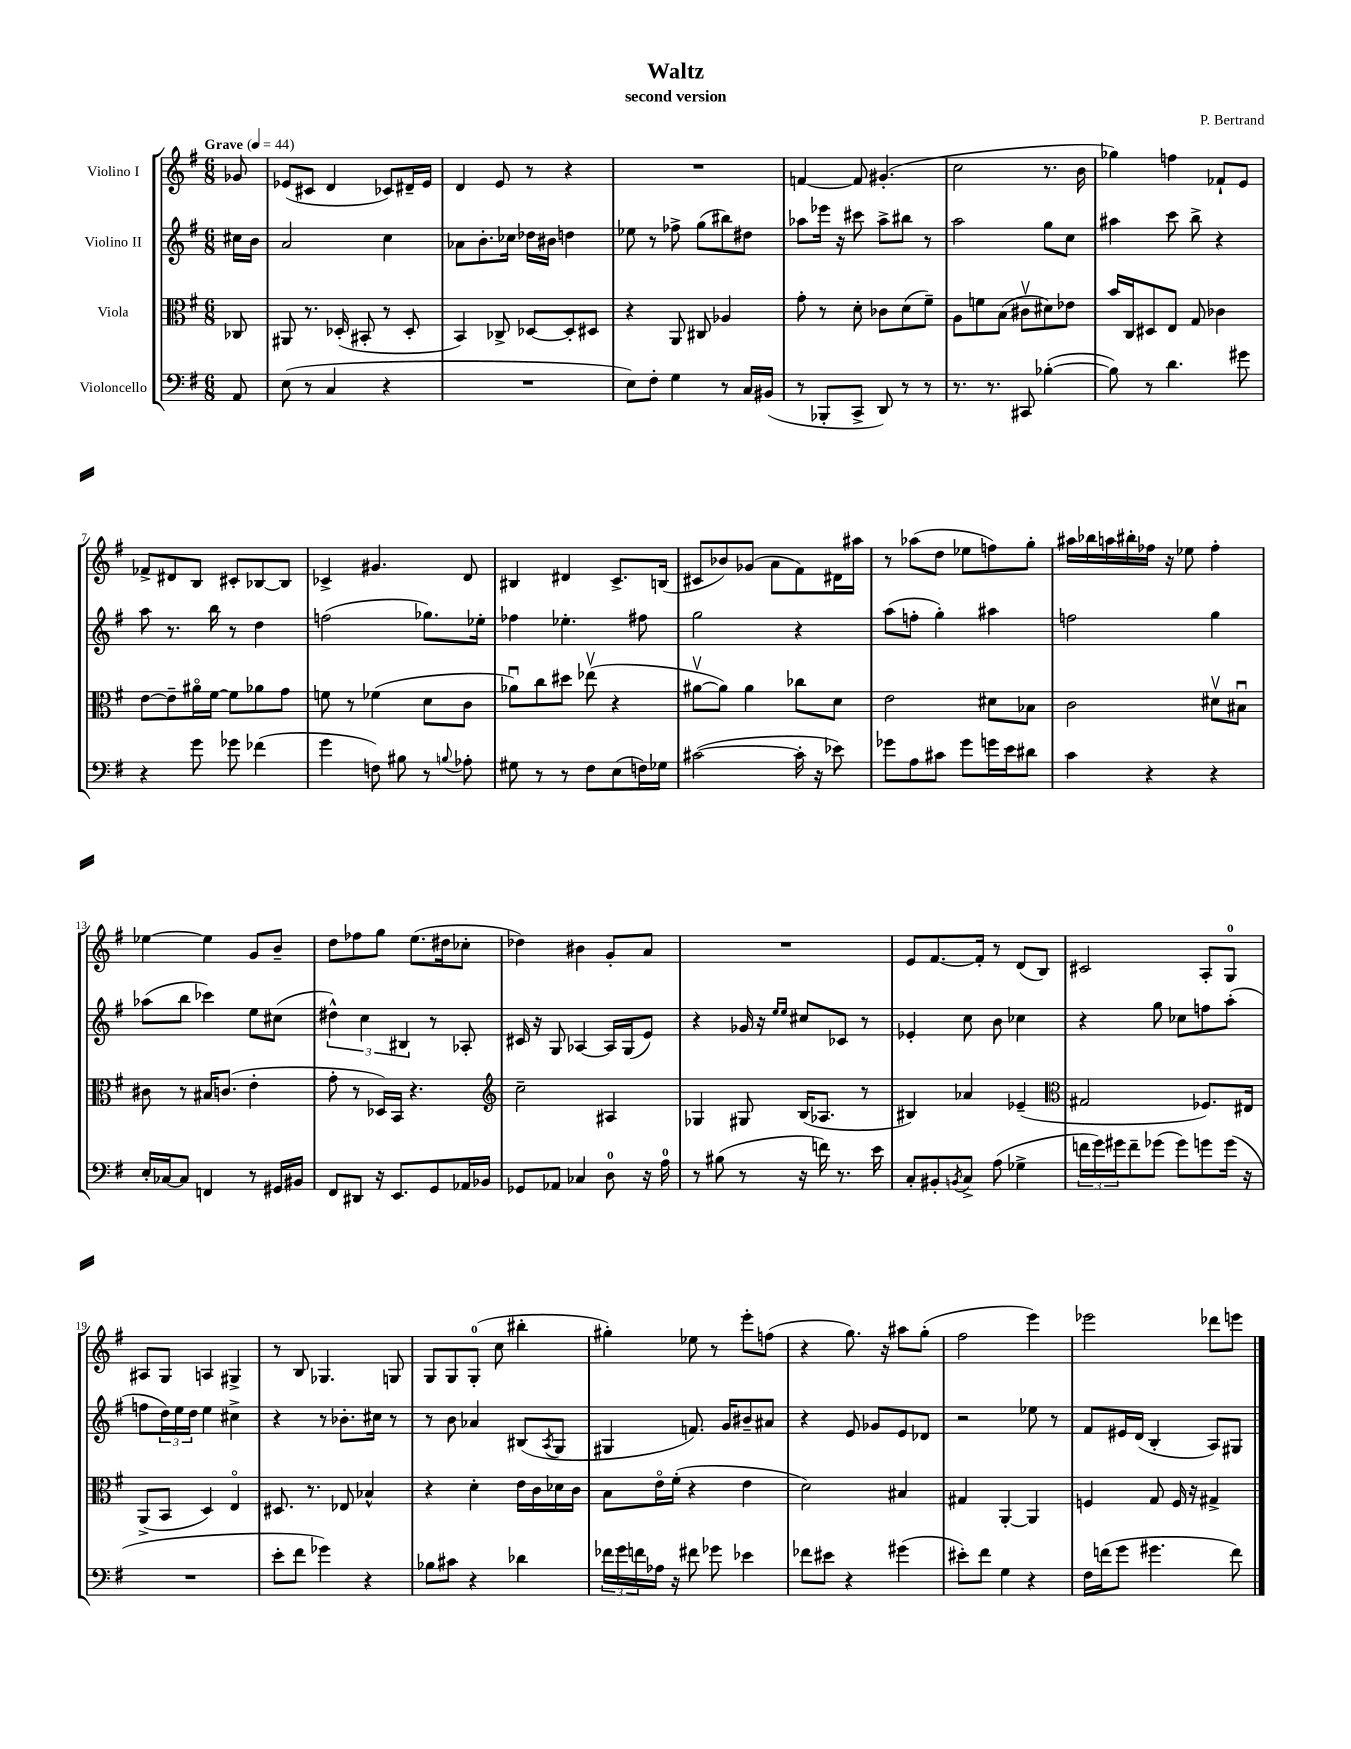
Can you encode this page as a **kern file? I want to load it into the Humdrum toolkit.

**kern	**kern	**kern	**kern
*part4	*part3	*part2	*part1
*staff4	*staff3	*staff2	*staff1
*I"Violoncello	*I"Viola	*I"Violino II	*I"Violino I
*clefF4	*clefC3	*clefG2	*clefG2
*k[f#]	*k[f#]	*k[f#]	*k[f#]
*M6/8	*M6/8	*M6/8	*M6/8
*MM44	*MM44	*MM44	*MM44
=	=	=	=
!	!	!	!LO:TX:a:B:t=Grave
8AA/	8C-X/	16cc#X\LL	8g-X/
.	.	16b\JJ	.
=1	=1	=1	=1
(8E\	8AA#X/	2a/	(8e-X/L
8r	8.r	.	8c#X/J
4C/	.	.	4d/
.	(16D-X'/	.	.
.	8BB#X'/	.	.
4r	8r	4cc\	8c-X/L)
.	8D-'/	.	16d#X~/L
.	.	.	16e-/JJ
=2	=2	=2	=2
2.r	4BB/)	8a-X\L	4d/
.	.	8.b'\	.
.	8C-X^/	.	8e/
.	.	16cc-X\Jk	.
.	[8D-X/L	16dd-X\LL	8r
.	.	16b#X\JJ	.
.	8D-'/]	4ddn\	4r
.	8D#X/J	.	.
=3	=3	=3	=3
8E\L)	4r	8ee-X\	2.r
8F#'\J	.	8r	.
4G\	8AA/	8ff-X^\	.
.	8C#X/	(8gg\L	.
8r	4A-X/	8bb#X\)	.
16C/LL	.	8dd#X\J	.
(16BB#X/JJ	.	.	.
=4	=4	=4	=4
8r	8g'\	8aa-X\L	[4fn/
8BBB-X'/L	8r	16eee-X\Jk	.
.	.	16r	.
8CC^/J	8d'\	8ccc#X\	8f/]
8DD/)	8c-X\L	8aa-^\L	(4.g#X'/
8r	(8d\	8bb#X\J	.
8r	8f#~\J)	8r	.
=5	=5	=5	=5
8.r	8A\L	2aa\	2cc\
.	8fn\	.	.
8.r	.	.	.
.	(8B\J	.	.
8CC#X/	8c#Xv\L	.	.
([4B-X'\	8d#X\)	8gg\L	8.r
.	8e-X\J	8cc\J	.
.	.	.	16b\
=6	=6	=6	=6
8B-\])	16b/LL	4aa#X\	4gg-X\)
.	16C/J	.	.
8r	8D#X/	.	.
4.d\	8E/J	8ccc\	4ffn\
.	8G/	8bb^\	.
.	4c-X\	4r	8f-X`/L
8g#X\	.	.	8e/J
!!LO:LB:g=z
=7	=7	=7	=7
4r	[8e\L	8aa\	8f-X^/L
.	8e~\]	8.r	8d#X/
8g\	16a#X\L	.	8B/J
.	[16f#\JJ	16bb\	.
8g-X\	8f#\L]	8r	8c#X'/L
(4f-X\	8a-X\	4dd\	[8B-X/
.	8g\J	.	8B-/J]
=8	=8	=8	=8
4g\	8fn\	(2ffn\	4c-X^/
.	8r	.	.
8Fn\)	(4f-X\	.	4.g#X/
8B#X\	.	.	.
8r	8d\L	8.gg-X\L)	.
8qqBn/	.	.	.
8A-X'\	8c\J	.	8d/
.	.	16ee-X'\Jk	.
=9	=9	=9	=9
8G#X\	8a-Xu\L)	4ff-X\	4B#X/
8r	8cc\	.	.
8r	8dd#X\J	4.ee-X'\	4d#X/
8F#\L	(8ee-Xv\	.	.
(8E\	4r	.	8.c^/L
16Fn\L)	.	8ff#X\	.
16G-X\JJ	.	.	(16Bn/Jk
=10	=10	=10	=10
([2c#X\	[8a#Xv\L	2gg\	8c#X/L
.	8a#\J])	.	8b-X/)
.	4a#\	.	(8g-X/J
.	.	.	8a\L
16c#'\]	8cc-X\L	4r	8f#\)
16r	.	.	.
8e-X\)	8d\J	.	16d#X\L
.	.	.	16aa#X\JJ
=11	=11	=11	=11
8g-X\L	2e\	(8aa\L	8r
8A\	.	8ffn'\J	(8aa-X\L
8c#X\J	.	4gg'\)	8dd\J
8g-\L	.	.	8ee-X\L
16gn\L	8d#X\L	4aa#X\	8ffn\)
16e\J	.	.	.
8d#X\J	8B-X\J	.	8gg'\J
=12	=12	=12	=12
4c\	2c\	2ffn\	16aa#X\LL
.	.	.	16bb-X\
.	.	.	16aan\
.	.	.	16bb#X'\
4r	.	.	16ff-X\JJ
.	.	.	16r
.	.	.	8ee-X\
4r	8d#Xv\L	4gg\	4ff-'\
.	8B#Xu\J	.	.
!!LO:LB:g=z
=13	=13	=13	=13
16E'/LL	8c#X\	(8aa-X\L	[4ee-X\
[16C-X/J	.	.	.
8C-/J]	8r	8bb\J	.
4FFn/	16B#X/KL	4ccc-X\)	4ee-\]
.	(8.cn/J	.	.
8r	4e'\	8ee\L	8g/L
16GG#X/LL	.	(8cc#X\J	8b~/J
16BB#X/JJ	.	.	.
=14	=14	=14	=14
8FF#/L	8g'\	6dd#X^^\)	8dd\L
8DD#X/J	8r	.	8ff-X\
.	.	6cc\	.
16r	16D-X/LL)	.	8gg\J
8.EE/L	16BB/JJ	.	.
.	.	6B#X/	.
.	4.r	.	(8.ee\L
8GG/	.	8r	.
.	.	.	16dd#X\k
16AA-X/L	.	8A-X'/	8cc-X'\J
16BB-X/JJ	.	.	.
=15	=15	=15	=15
*	*clefG2	*	*
8GG-X/L	2cc~\	16c#X/	4dd-X\)
.	.	16r	.
8AA-X/J	.	8G/	.
4C-X/	.	[4A-X/	4b#X\
8D\	4A#X/	16A-/LL]	8g'/L
.	.	(16G/J	.
16r	.	8e/J)	8a/J
16A\	.	.	.
=16	=16	=16	=16
8r	4G-X/	4r	2.r
(8B#X\	.	.	.
8r	8G#X/	16g-X/	.
.	.	16r	.
.	.	16qqee/LL	.
.	.	16qqee/JJ	.
16r	(16B/KL	8cc#X/L	.
16fn\)	8.A-X/J	.	.
8.r	.	8c-X/J	.
.	8r	8r	.
16e\	.	.	.
=17	=17	=17	=17
8C'/L	4B#X/)	4e-X'/	8e/L
8BB#X'/	.	.	[8.f#/
8qBBn/	.	.	.
8C^/J	4a-X/	8cc\	.
.	.	.	16f#'/Jk]
(8A\	.	8b\	8r
4G-X^\	(4e-X~/	4cc-X\	(8d/L
.	.	.	8B/J)
=18	=18	=18	=18
*	*clefC3	*	*
24fn\LL	2G#X/	4r	2c#X/
24g\)	.	.	.
24g#X\J	.	.	.
8f~\	.	.	.
(8g-X\J	.	8gg\	.
8g-\L)	.	8cc-X\L	.
8gn\	8.F-X/L)	8ffn\	8A'/L
(16g\Jk	.	(8aa'\J	8G/J
16r	16E#X/Jk	.	.
!!LO:LB:g=z
=19	=19	=19	=19
2.r	(8AA^/L	8ffn\L	8A#X/L
.	8BB/J	24dd\L)	8G/J
.	.	24ee\	.
.	.	24dd\JJ	.
.	4D/)	4ee\	4An/
.	4E/	4cc#X^\	4G#X^/
=20	=20	=20	=20
8e'\L	8.D#X/	4r	8r
8f#\J	.	.	8B/
.	8.r	.	.
4g-X\)	.	8r	4.G-X/
.	8E-X/	8.b-X'\L	.
4r	4B-X^^/	.	.
.	.	16cc#X\Jk	.
.	.	8r	8Gn/
=21	=21	=21	=21
8B-X\L	4r	8r	8G/L
8c#X\J	.	8b\	8G/
4r	4d'\	4a-X/	(8G'/J
.	.	.	8cc\
4d-X\	16e\LL	(8B#X/L	4bb#X'\
.	16c\	.	.
.	.	8qA/	.
.	16d-X\	8G/J	.
.	16c\JJ	.	.
=22	=22	=22	=22
24f-X\LL	8B\L	4G#X/	4gg#X'\)
24g\	.	.	.
24fn\	.	.	.
16A-X\JJ	16e\L	.	.
16r	(16f#'\JJ	.	.
8f#X\	4r	8.fn/)	8ee-X\
8g-X\	.	.	8r
.	.	16g/KL	.
4e-X\	4e\	8b#X~/	8eee'\L
.	.	8a#X/J	(8ffn\J
=23	=23	=23	=23
8f-X\L	2d\)	4r	4r
8e#X\J	.	.	.
4r	.	8e/	8.gg\)
.	.	8g-X/L	.
.	.	.	16r
(4g#X\	4B#X/	8e/	8aa#X\L
.	.	8d-X/J	(8gg'\J
=24	=24	=24	=24
8e#X'\L)	4G#X/	2r	2ff#\
8f#\J	.	.	.
4G\	[4AA'/	.	.
4r	4AA/]	8ee-X\	4eee\)
.	.	8r	.
=25	=25	=25	=25
16F#\LL	4Fn/	8f#/L	2eee-X\
(16fn\J	.	.	.
8g\J	.	16e#X/L	.
.	.	(16d/JJ	.
4.g#X\	8G/	4B'/	.
.	16F/	.	.
.	16r	.	.
.	4G#X^/	8A/L)	8ddd-X\L
8f\)	.	8G#X/J	8eeen\J
==	==	==	==
*-	*-	*-	*-
